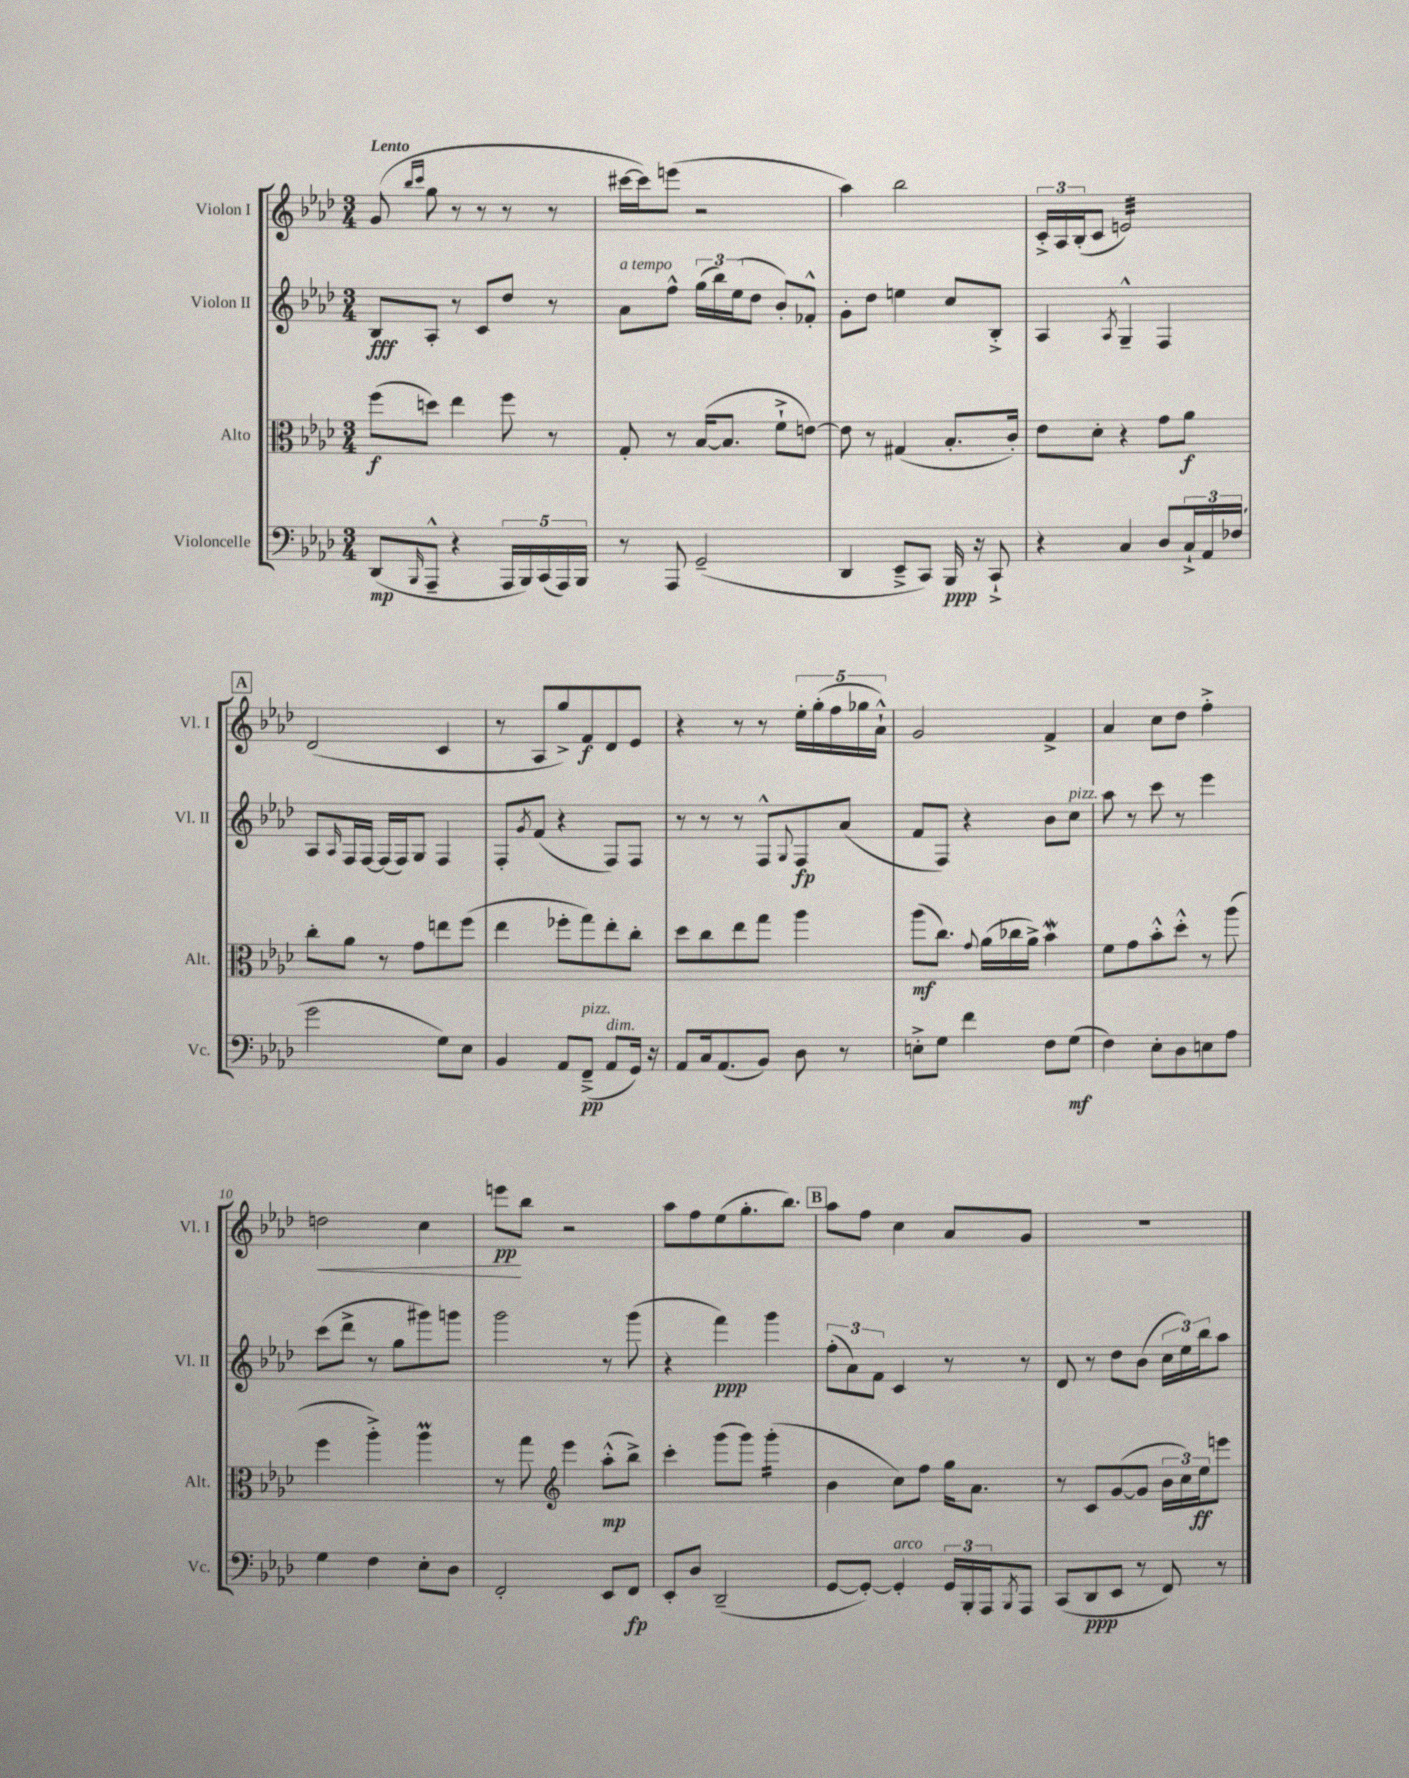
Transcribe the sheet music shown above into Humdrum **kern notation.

**kern	**kern	**kern	**kern
*staff4	*staff3	*staff2	*staff1
*clefF4	*clefC3	*clefG2	*clefG2
*k[b-e-a-d-]	*k[b-e-a-d-]	*k[b-e-a-d-]	*k[b-e-a-d-]
*M3/4	*M3/4	*M3/4	*M3/4
(8DD-	(8ff	8B-	(8g
.	.	.	16qqbb-
16qqBBB-	.	.	16qqccc
8AAA-~^^	8dd)	8A-'	8gg
4r	4ee-	8r	8r
.	.	8c	8r
20AAA-	8ff	8dd-	8r
20BBB-)	.	.	.
(20CC	.	.	.
.	8r	8r	8r
20AAA-)	.	.	.
20BBB-	.	.	.
=	=	=	=
8r	8G'	8a-	[16ccc#
.	.	.	16ccc#])
8AAA-	8r	8ff^^	(8eee
(2GG~	([16B-	(24gg	2r
.	.	24bb-)	.
.	8.B-]	.	.
.	.	(24ee-	.
.	.	8dd-	.
.	8f`^	8b-')	.
.	[8e)	8f-'^^	.
=	=	=	=
4DD-	8e]	8g'	4aa-)
.	8r	8dd-	.
8EE-~^	(4G#	4ee	2bb-
8CC)	.	.	.
16BBB-	8.B-'	8cc	.
16r	.	.	.
8CC`^	.	8B-'^	.
.	16c')	.	.
=	=	=	=
4r	8e-	4A-	24c'^
.	.	.	24A-
.	.	.	(24B-'
.	8d-'	.	8c
.	.	8qA-	.
4C	4r	4G~^^	2e)
8D-	8g	4F	.
24C`^	8a-	.	.
24AA-	.	.	.
(24F-	.	.	.
=	=	=	=
2g	8cc'	8A-	(2d-
.	.	16qqA-	.
.	8a-	16F	.
.	.	[16F	.
.	8r	(16F]	.
.	.	16F)	.
.	8g	8G	.
8G)	8ee	4F	4c
8E-	(8ff	.	.
=	=	=	=
4BB-	4ee-	8F'	8r
.	.	8qg	.
.	.	(8f	8A-
8AA-	8ff-'	4r	8gg^)
(8FF~^	8gg)	.	8f
8AA-	8ee-'	8F)	8d-
16GG)	8cc'	8F	8e-
16r	.	.	.
=	=	=	=
8AA-	8dd-	8r	4r
16C	8cc	8r	.
(8.AA-	.	.	.
.	8ee-	8r	8r
8BB-)	8gg	8F^^	8r
.	.	8qqG	.
8D-	4aa-	8F	20ee-'
.	.	.	(20gg'
.	.	.	20ff
8r	.	(8a-	.
.	.	.	20gg-
.	.	.	20a-`^^)
=	=	=	=
8E'^	(8aa-	8f	2g
8G	8.cc)	8F)	.
4f	.	4r	.
.	8qqg	.	.
.	(16a-	.	.
.	16cc-	.	.
.	16a-^)	.	.
8F	4b-	8b-	4f^
(8G	.	8cc	.
=	=	=	=
4F)	8f	8aa-	4a-
.	8g	8r	.
8E-'	8b-'^^	8ccc	8cc
8D-	8dd-'^^	8r	8dd-
8E	8r	4eee-	4ff'^
8A-	(8aa-	.	.
=	=	=	=
4G	4ff	(8ccc	2dd
.	.	8ddd-^	.
4F	4aa-'^)	8r	.
.	.	8gg	.
8E-'	4aa-	8ggg#)	4cc
8D-	.	8ggg	.
=	=	=	=
2FF'	8r	2ggg	8eee
.	8gg	.	8bb-
*	*clefG2	*	*
.	4eee-	.	2r
8EE-	(8aa-'^^	8r	.
8FF	8bb-^)	(8ggg	.
=	=	=	=
8EE-'	4ccc'	4r	8aa-
8D-	.	.	8ff
(2DD-~	(8ggg	4fff)	(8ee-
.	8ggg)	.	8.gg'
.	(4ggg'	4ggg	.
.	.	.	8.bb-)
=	=	=	=
[8GG	4b-	(12ff'	8aa-
.	.	12a-)	.
8GG'_)	.	.	8ff
.	.	12f	.
4GG']	8cc)	4c	4cc
.	8ff	.	.
24GG	16gg	8r	8a-
24BBB-'	.	.	.
.	8.a-	.	.
24AAA-	.	.	.
8qBBB-	.	.	.
8AAA-	.	8r	8g
=	=	=	=
(8CC	8r	8d-	2.r
8DD-	8c	8r	.
8EE-	([8g	8dd-	.
8r	8g]	(8b-	.
8FF)	24b-	24cc	.
.	24cc)	24ee-)	.
.	24ee-	24bb-	.
8r	8eee	8aa-	.
==	==	==	==
*-	*-	*-	*-
